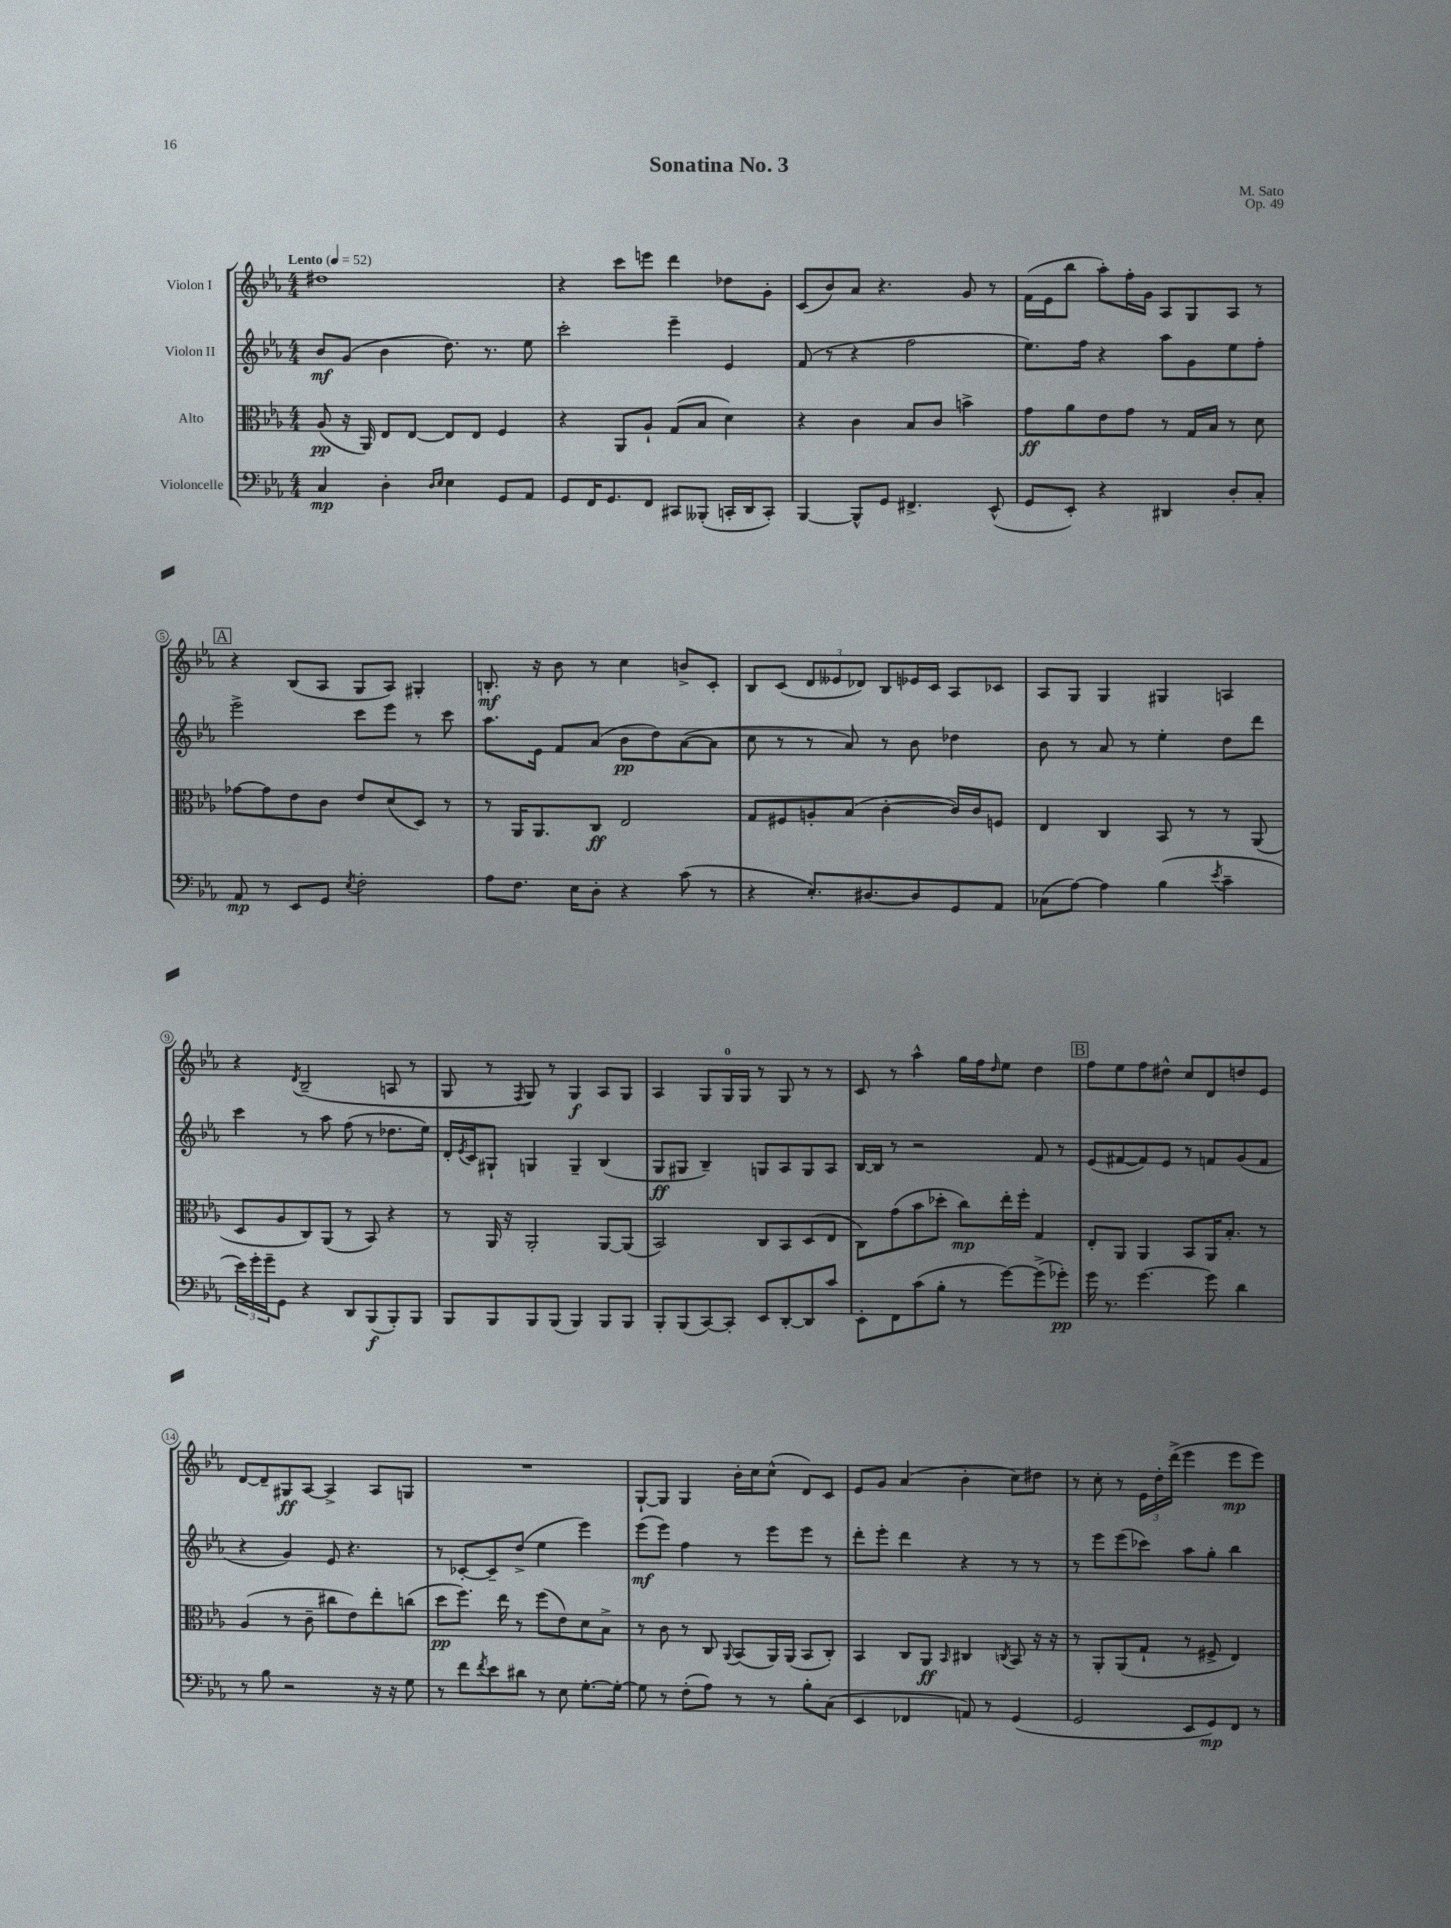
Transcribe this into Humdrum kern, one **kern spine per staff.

**kern	**dynam	**kern	**dynam	**kern	**dynam	**kern	**dynam
*part4	*part4	*part3	*part3	*part2	*part2	*part1	*part1
*staff4	*staff4	*staff3	*staff3	*staff2	*staff2	*staff1	*staff1
*I"Violoncelle	*	*I"Alto	*	*I"Violon II	*	*I"Violon I	*
*clefF4	*	*clefC3	*	*clefG2	*	*clefG2	*
*k[b-e-a-]	*	*k[b-e-a-]	*	*k[b-e-a-]	*	*k[b-e-a-]	*
*M4/4	*	*M4/4	*	*M4/4	*	*M4/4	*
*MM52	*	*MM52	*	*MM52	*	*MM52	*
=1	=1	=1	=1	=1	=1	=1	=1
!	!	!	!	!	!	!LO:TX:a:B:t=Lento	!
4C/	mp	(8A-/	pp	8b-/L	mf	1dd#X	.
.	.	16r	.	(8g/J	.	.	.
.	.	16AA-/)	.	.	.	.	.
4D'\	.	8E-/L	.	4b-\	.	.	.
.	.	[8E-/J	.	.	.	.	.
16qqD/LL	.	.	.	.	.	.	.
16qqE-/JJ	.	.	.	.	.	.	.
4E-\	.	8E-/L]	.	8.dd\)	.	.	.
.	.	8E-/J	.	.	.	.	.
.	.	.	.	8.r	.	.	.
8GG/L	.	4F/	.	.	.	.	.
8AA-/J	.	.	.	8ee-\	.	.	.
=2	=2	=2	=2	=2	=2	=2	=2
8GG/L	.	4r	.	2ccc'\	.	4r	.
16FF/K	.	.	.	.	.	.	.
8.GG/	.	.	.	.	.	.	.
.	.	8AA-/L	.	.	.	8ccc\L	.
8FF/J	.	8A-`/J	.	.	.	8eeen\J	.
8CC#X/L	.	(8G/L	.	4eee-~\	.	4ddd\	.
(8BBB--X'/J	.	8B-/J	.	.	.	.	.
16CCn'/LL	.	4d\)	.	4e-/	.	8dd-X\L	.
16DD/J	.	.	.	.	.	.	.
8CC'/J)	.	.	.	.	.	8g'\J	.
=3	=3	=3	=3	=3	=3	=3	=3
[4BBB-/	.	4r	.	(8f/	.	(8c/L	.
.	.	.	.	8r	.	8b-/)	.
8BBB-^^/L]	.	4c\	.	4r	.	8a-/J	.
8GG/J	.	.	.	.	.	4.r	.
4.FF#X^/	.	8B-/L	.	2ff\	.	.	.
.	.	8c/J	.	.	.	.	.
.	.	4bn^\	.	.	.	8g/	.
(8EE-^^/	.	.	.	.	.	8r	.
=4	=4	=4	=4	=4	=4	=4	=4
8GG/L	.	8g\L	ff	8.ee-\L)	.	(16f\LL	.
.	.	.	.	.	.	16e-\J	.
8EE-'/J)	.	8a-\	.	.	.	8bb-\J	.
.	.	.	.	16ff\Jk	.	.	.
4r	.	8e-\	.	4r	.	8aa-'\L)	.
.	.	8g\J	.	.	.	16ff'\L	.
.	.	.	.	.	.	16g\JJ	.
4DD#X/	.	8r	.	8aa-\L	.	8A-/L	.
.	.	16G/LL	.	8g\	.	8G/	.
.	.	16B-/JJ	.	.	.	.	.
8D'/L	.	8r	.	8ee-\	.	8A-/J	.
8C'/J	.	8d\	.	8ff'\J	.	8r	.
!!LO:LB:g=z
!!LO:REH:place=s1:t=A
=5	=5	=5	=5	=5	=5	=5	=5
8AA-/	mp	[8g-X\L	.	2eee-^\	.	4r	.
8r	.	8g-\]	.	.	.	.	.
8EE-/L	.	8e-\	.	.	.	(8B-/L	.
8GG/J	.	8c\J	.	.	.	8A-/J	.
8qE-/	.	.	.	.	.	.	.
2F'\	.	8e-/L	.	8ccc\L	.	8G/L	.
.	.	(8d/	.	8eee-\J	.	8A-/J)	.
.	.	8D/J)	.	8r	.	4G#X'/	.
.	.	8r	.	8ccc\	.	.	.
=6	=6	=6	=6	=6	=6	=6	=6
8A-\L	.	8r	.	8.aa-\L	.	8.Bn'/	mf
8.F\J	.	16AA-/KL	.	.	.	.	.
.	.	8.AA-/	.	16e-\Jk	.	16r	.
.	.	.	.	8f/L	.	8b-\	.
16E-\KL	.	.	.	.	.	.	.
8D'\J	.	8C/J	ff	(8a-/J	.	8r	.
4r	.	2E-/	.	8b-\L	pp	4cc\	.
.	.	.	.	8dd\)	.	.	.
(8c\	.	.	.	([8a-\	.	8bn^/L	.
8r	.	.	.	8a-\J]	.	8c'/J	.
=7	=7	=7	=7	=7	=7	=7	=7
4r	.	8G/L	.	8cc\	.	8B-/L	.
.	.	8F#X/	.	8r	.	(8c/J	.
8.E-'/L)	.	8An'/	.	8r	.	12d/L	.
.	.	.	.	.	.	12e--X/	.
.	.	(8B-/J	.	8a-/)	.	.	.
.	.	.	.	.	.	12d-X/J)	.
[8.D#X/	.	.	.	.	.	.	.
.	.	[4c'\	.	8r	.	8B-/L	.
8D#/]	.	.	.	8b-\	.	16e-X/L	.
.	.	.	.	.	.	16c/JJ	.
8GG/	.	16c/LL])	.	4dd-X\	.	8A-/L	.
.	.	16c/J	.	.	.	.	.
8AA-/J	.	8Fn/J	.	.	.	8c-X/J	.
=8	=8	=8	=8	=8	=8	=8	=8
(8C-X\L	.	4E-/	.	8b-\	.	8A-/L	.
[8A-\J)	.	.	.	8r	.	8G/J	.
4A-\]	.	4C/	.	8a-/	.	4G/	.
.	.	.	.	8r	.	.	.
(4B-\	.	8BB-/	.	4ee-'\	.	4G#X/	.
.	.	8r	.	.	.	.	.
8qe-/	.	.	.	.	.	.	.
4c~\	.	8r	.	8dd\L	.	4An/	.
.	.	(8AA-/	.	8ddd\J	.	.	.
!!LO:LB:g=z
=9	=9	=9	=9	=9	=9	=9	=9
24e-\LL)	.	8D/L	.	4ccc\	.	4r	.
24g'\	.	.	.	.	.	.	.
24g~\J	.	.	.	.	.	.	.
8GG\J	.	8A-/	.	.	.	.	.
.	.	.	.	.	.	8qd/	.
4r	.	8C/)	.	8r	.	(2B-~/	.
.	.	(8AA-/J	.	8aa-\	.	.	.
8DD/L	.	8r	.	(8ff\	.	.	.
(8BBB-/	f	8BB-/)	.	8r	.	.	.
8BBB-'/)	.	4r	.	8.dd-X\L	.	8An/	.
8BBB-/J	.	.	.	.	.	8r	.
.	.	.	.	16ee-\Jk)	.	.	.
=10	=10	=10	=10	=10	=10	=10	=10
8BBB-/L	.	8r	.	16d'/LL	.	8G/	.
.	.	.	.	8qe-/	.	.	.
.	.	.	.	16c/J	.	.	.
8BBB-/	.	16AA-/	.	8G#X`/J	.	8r	.
.	.	16r	.	.	.	.	.
.	.	.	.	.	.	8qF/	.
8BBB-/	.	2AA-'/	.	4Gn/	.	8G/)	.
(8BBB-/J	.	.	.	.	.	8r	.
4BBB-/)	.	.	.	4G~/	.	4G/	f
8BBB-/L	.	[8AA-/L	.	(4B-/	.	8A-/L	.
8BBB-/J	.	(8AA-/J]	.	.	.	8G/J	.
=11	=11	=11	=11	=11	=11	=11	=11
8BBB-'/L	.	2BB-/)	.	8G/L	ff	4A-/	.
(8BBB-/	.	.	.	8G#X/J	.	.	.
[8CC/)	.	.	.	4B-~/)	.	8G/L	.
8CC'/J]	.	.	.	.	.	16G/L	.
.	.	.	.	.	.	16G/JJ	.
8EE-/L	.	8C/L	.	8Gn/L	.	8r	.
[8DD'/	.	8BB-/	.	8A-/	.	8G/	.
8DD/]	.	(8D/	.	8G/	.	8r	.
8c/J	.	8E-/J	.	8A-/J	.	8r	.
=12	=12	=12	=12	=12	=12	=12	=12
8EE-'\L	.	8C\L)	.	[16B-/LL	.	8c/	.
.	.	.	.	16B-/JJ]	.	.	.
8FF\	.	(8g\	.	8r	.	8r	.
(8c\	.	8b-\	.	2r	.	4aa-^^\	.
8B-'\J	.	8dd-X'\J	.	.	.	.	.
8r	.	8cc\L)	mp	.	.	16gg\LL	.
.	.	.	.	.	.	16ff\J	.
.	.	.	.	.	.	16qqdd/	.
[8g\L)	.	16ee-'\L	.	.	.	8ee-\J	.
.	.	16ff'\JJ	.	.	.	.	.
(8g^\]	.	4G/	.	8f/	.	4dd\	.
8g-X'\J)	pp	.	.	8r	.	.	.
!!LO:REH:place=s1:t=B
=13	=13	=13	=13	=13	=13	=13	=13
16g\	.	8E-'/L	.	(8e-/L	.	8ff\L	.
8.r	.	.	.	.	.	.	.
.	.	8AA-/J	.	[8f#X/	.	8ee-\	.
[4.g\	.	4AA-/	.	8f#/])	.	8ff\	.
.	.	.	.	8e-/J	.	8dd#X^^\J	.
.	.	8BB-/L	.	8r	.	8cc/L	.
8g\]	.	16AA-/K	.	8fn/L	.	8d/	.
.	.	8.B-'/J	.	.	.	.	.
4d\	.	.	.	(8g/	.	8ddn/	.
.	.	8r	.	8f/J	.	8e-/J	.
!!LO:LB:g=z
=14	=14	=14	=14	=14	=14	=14	=14
8r	.	(4A-/	.	4r	.	[8d/L	.
8B-\	.	.	.	.	.	8d~/]	.
2r	.	8r	.	4g/)	.	8G#X/	ff
.	.	8c~\	.	.	.	[8A-/J	.
.	.	8cc#X\L	.	8e-/	.	4A-^/]	.
.	.	8e-\)	.	4.r	.	.	.
16r	.	8ee-'\	.	.	.	8A-/L	.
16r	.	.	.	.	.	.	.
8G\	.	(8ccn\J	.	.	.	8Gn/J	.
=15	=15	=15	=15	=15	=15	=15	=15
8r	.	8dd\L	pp	8r	.	1r	.
8f\L	.	8.ff\J)	.	[8c-X'/L	.	.	.
8qf/	.	.	.	.	.	.	.
8e-\	.	.	.	8c-~/]	.	.	.
.	.	16ee-\	.	.	.	.	.
8d#X\J	.	8r	.	(8dd^/J	.	.	.
8r	.	(8ff\L	.	4ee-\	.	.	.
8E-\	.	8e-\)	.	.	.	.	.
[8.G'\L	.	8d\	.	4eee-\)	.	.	.
.	.	8B-^\J	.	.	.	.	.
16G'\Jk_	.	.	.	.	.	.	.
=16	=16	=16	=16	=16	=16	=16	=16
8G\]	.	8r	.	(8eee-\L	mf	[8G`/L	.
8r	.	8c\	.	8eee-\J)	.	8G/J]	.
(8F'\L	.	8r	.	4ff\	.	4G/	.
8A-\J)	.	8C/	.	.	.	.	.
.	.	8qqAA-/	.	.	.	.	.
8r	.	(8BB-/L	.	8r	.	16b-'\LL	.
.	.	.	.	.	.	16cc\J	.
8r	.	16AA-/L)	.	8eee-\L	.	(8cc^^\J	.
.	.	(16AA-/JJ	.	.	.	.	.
8B-'\L	.	8BB-/L	.	8eee-\J	.	8d/L)	.
(8C\J	.	8C'/J)	.	8r	.	8c/J	.
=17	=17	=17	=17	=17	=17	=17	=17
4EE-/	.	4BB-/	.	8ddd'\L	.	8e-/L	.
.	.	.	.	8eee-'\J	.	8g/J	.
4FF-X/	.	8C/L	.	4ddd\	.	(4a-/	.
.	.	8AA-/J	ff	.	.	.	.
.	.	16qqBB-/	.	.	.	.	.
8AAn/)	.	4C#X/	.	4r	.	4b-'\	.
8r	.	.	.	.	.	.	.
.	.	8qCn/	.	.	.	.	.
(4GG/	.	8BB-/	.	8r	.	8cc\L)	.
.	.	16r	.	8r	.	8dd#X\J	.
.	.	16r	.	.	.	.	.
=18	=18	=18	=18	=18	=18	=18	=18
2GG/	.	8r	.	8r	.	8r	.
.	.	8AA-'/L	.	8eee-\L	.	8cc'\	.
.	.	(8AA-/	.	(8eee-\	.	8r	.
.	.	8G`/J	.	8ccc-X\J)	.	24e-\LL	.
.	.	.	.	.	.	24dd'\	.
.	.	.	.	.	.	(24ddd^\JJ	.
8EE-/L	.	8r	.	8aa-\L	.	4eee-\	.
8GG/)	mp	8F#X^/	.	8gg'\J	.	.	.
8FF/J	.	4E-/)	.	4bb-\	.	8eee-\L	mp
8r	.	.	.	.	.	8eee-\J)	.
==	==	==	==	==	==	==	==
*-	*-	*-	*-	*-	*-	*-	*-
